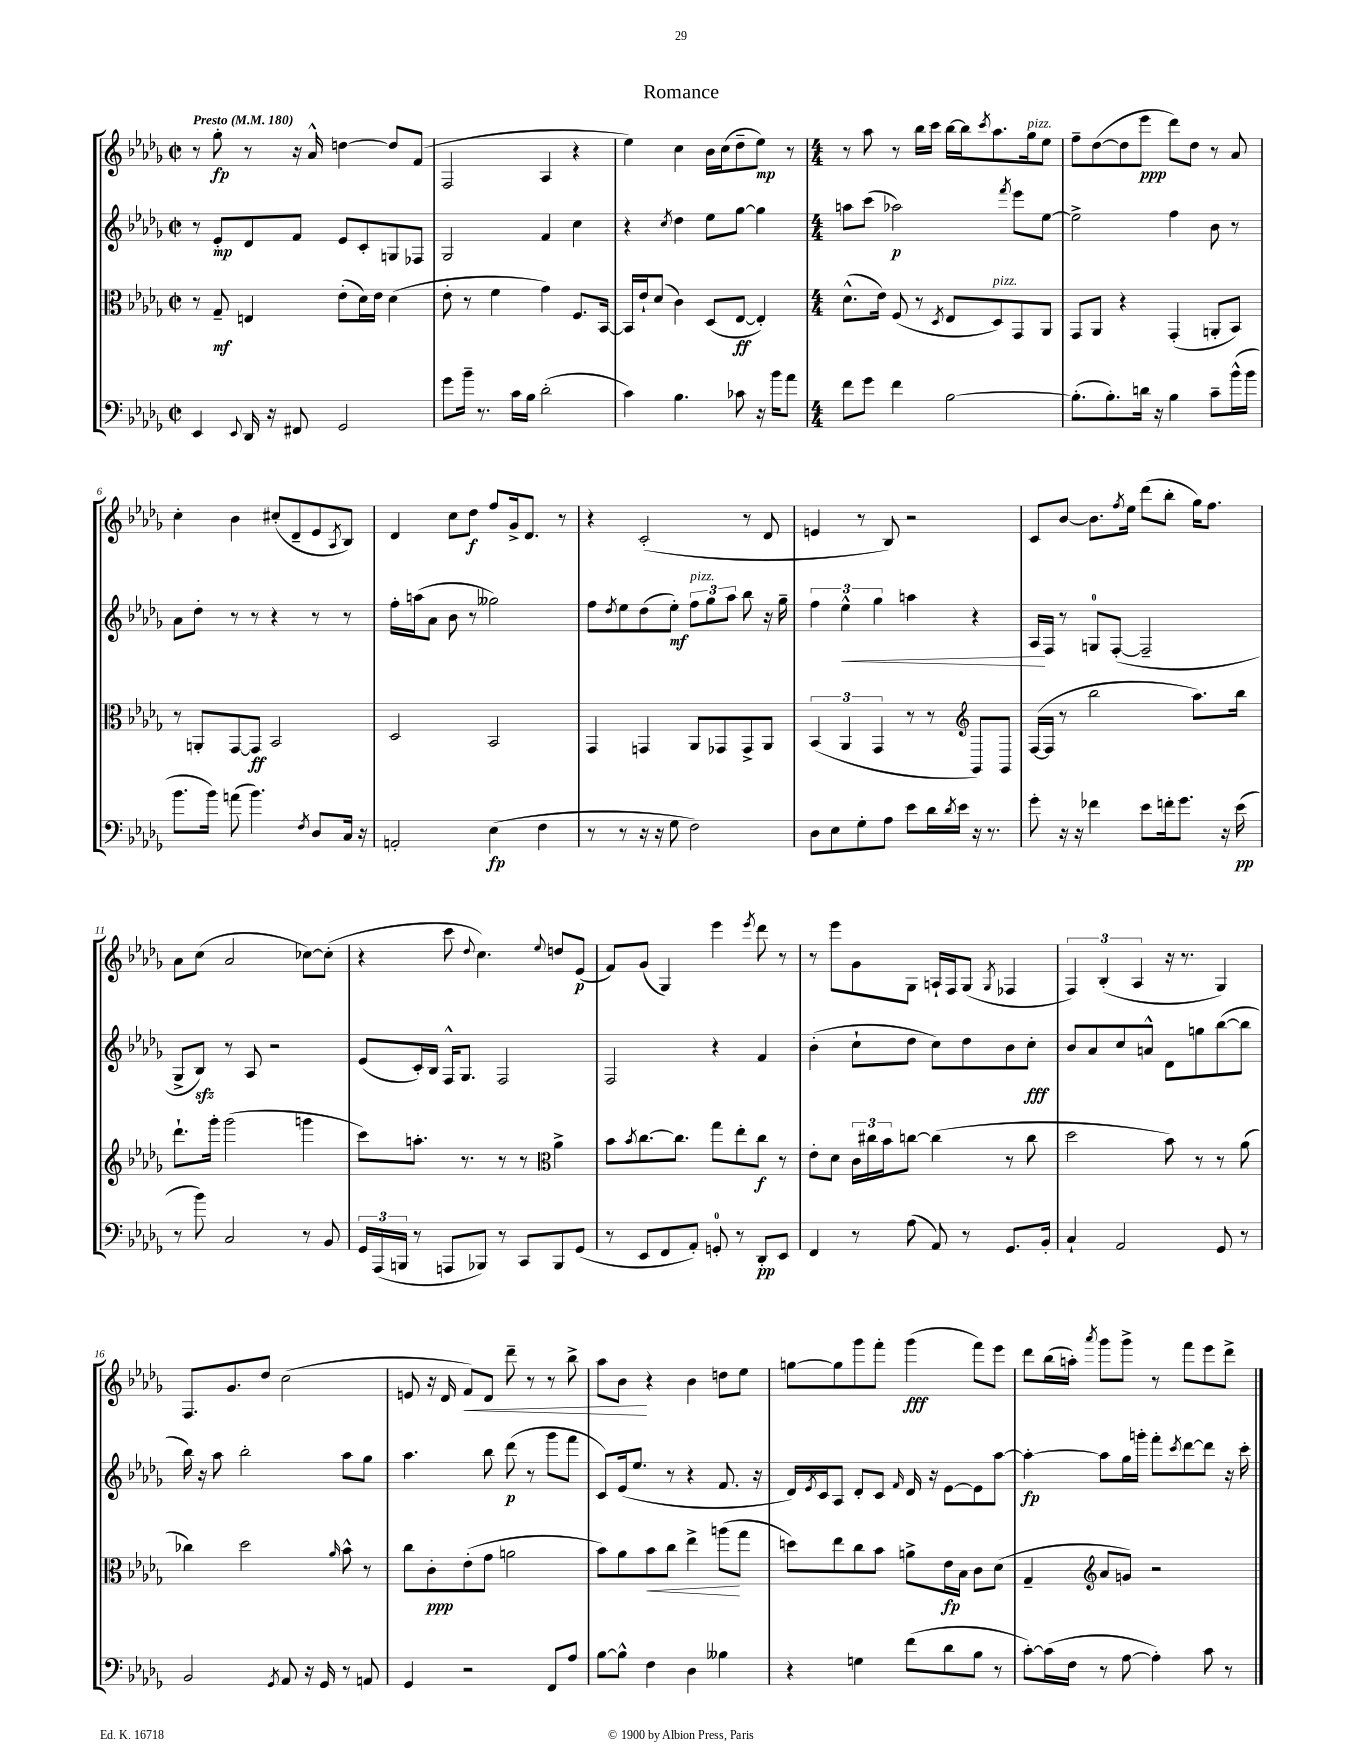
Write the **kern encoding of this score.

**kern	**dynam	**kern	**dynam	**kern	**dynam	**kern	**dynam
*part4	*part4	*part3	*part3	*part2	*part2	*part1	*part1
*staff4	*staff4	*staff3	*staff3	*staff2	*staff2	*staff1	*staff1
*clefF4	*	*clefC3	*	*clefG2	*	*clefG2	*
*k[b-e-a-d-g-]	*	*k[b-e-a-d-g-]	*	*k[b-e-a-d-g-]	*	*k[b-e-a-d-g-]	*
*M2/2	*	*M2/2	*	*M2/2	*	*M2/2	*
*met(c|)	*	*met(c|)	*	*met(c|)	*	*met(c|)	*
*MM180	*	*MM180	*	*MM180	*	*MM180	*
=1	=1	=1	=1	=1	=1	=1	=1
!	!	!	!	!	!	!LO:TX:a:B:t=Presto	!
4EE-/	.	8r	.	8r	.	8r	.
.	.	8G-~/	mf	8e-'/L	mp	8gg-'\	fp
8qqEE-/	.	.	.	.	.	.	.
16DD-/	.	4En/	.	8d-/	.	8r	.
16r	.	.	.	.	.	.	.
8FF#X/	.	.	.	8f/J	.	16r	.
.	.	.	.	.	.	16a-^^/	.
2GG-/	.	(8e-'\L	.	8e-/L	.	[4ddn\	.
.	.	16d-\L)	.	8c'/	.	.	.
.	.	16e-\JJ	.	.	.	.	.
.	.	(4d-\	.	8Gn/	.	8dd/L]	.
.	.	.	.	8F-X/J	.	(8f/J	.
=2	=2	=2	=2	=2	=2	=2	=2
8g-\L	.	8e-'\	.	2G-/	.	2F/	.
16b-~\Jk	.	8r	.	.	.	.	.
8.r	.	.	.	.	.	.	.
.	.	4f\	.	.	.	.	.
16c\LL	.	.	.	.	.	.	.
16B-\JJ	.	.	.	.	.	.	.
(2d-'\	.	4g-\)	.	4f/	.	4A-/	.
.	.	8.F/L	.	4cc\	.	4r	.
.	.	[16BB-/Jk	.	.	.	.	.
=3	=3	=3	=3	=3	=3	=3	=3
4c\)	.	16BB-/LL]	.	4r	.	4ee-\)	.
.	.	16e-`/J	.	.	.	.	.
.	.	(8d-/J	.	.	.	.	.
.	.	.	.	8qcc/	.	.	.
4.B-\	.	4c\)	.	4dd-\	.	4cc\	.
.	.	(8D-/L	.	8ee-\L	.	16b-\LL	.
.	.	.	.	.	.	(16cc\J	.
8c-X\	.	[8E-/J	ff	[8gg-\J	.	8dd-~\	.
16r	.	4E-'/])	.	4gg-\]	.	8ee-\J)	mp
16b-\KL	.	.	.	.	.	.	.
8a-\J	.	.	.	.	.	8r	.
=4	=4	=4	=4	=4	=4	=4	=4
*M4/4	*	*M4/4	*	*M4/4	*	*M4/4	*
8f\L	.	(8.d-^^\L	.	8aan\L	.	8r	.
8g-\J	.	.	.	(8ccc\J	.	8aa-\	.
.	.	16e-\Jk)	.	.	.	.	.
4f\	.	(8F/	.	2aa-X\)	p	8r	.
.	.	8r	.	.	.	16bb-\LL	.
.	.	.	.	.	.	16ccc\JJ	.
.	.	8qD-/	.	.	.	.	.
[2B-\	.	8E-/L	.	.	.	[16bb-\LL	.
.	.	.	.	.	.	16bb-\J]	.
.	.	.	.	.	.	8qccc/	.
!	!	!LO:TX:a:i:t=pizz.	!	!	!	!	!
.	.	8D-/)	.	.	.	8.aa-\	.
.	.	.	.	8qfff/	.	.	.
.	.	8GG-/	.	8eee-\L	.	.	.
!	!	!	!	!	!	!LO:TX:a:i:t=pizz.	!
.	.	.	.	.	.	16gg-\k	.
.	.	8AA-/J	.	[8ee-\J	.	8ee-\J	.
=5	=5	=5	=5	=5	=5	=5	=5
(8.B-'\L]	.	8GG-/L	.	2ee-^\]	.	8ff~\L	.
.	.	8AA-/J	.	.	.	([8dd-\	.
8.B-'\)	.	.	.	.	.	.	.
.	.	4r	.	.	.	8dd-\]	.
16dn\Jk	.	.	.	.	.	8eee-\J	ppp
16r	.	.	.	.	.	.	.
4B-\	.	(4GG-'/	.	4ff\	.	8ddd-\L)	.
.	.	.	.	.	.	8dd-\J	.
8c~\L	.	8AAn'/L	.	8b-\	.	8r	.
(16b-^^\L	.	8BB-/J)	.	8r	.	8a-/	.
16b-\JJ	.	.	.	.	.	.	.
!!LO:LB:g=z
=6	=6	=6	=6	=6	=6	=6	=6
8.b-\L	.	8r	.	8a-\L	.	4cc'\	.
.	.	8AAn'/L	.	8dd-'\J	.	.	.
16b-\Jk)	.	.	.	.	.	.	.
(8an\	.	[8GG-/	.	8r	.	4b-\	.
4.b-\)	.	8GG-/J]	ff	8r	.	.	.
.	.	2BB-/	.	4r	.	(8cc#X'/L	.
.	.	.	.	.	.	8d-~/	.
8qF/	.	.	.	.	.	.	.
8D-/L	.	.	.	8r	.	8e-/	.
.	.	.	.	.	.	8qA-/	.
16C/Jk	.	.	.	8r	.	8B-/J)	.
16r	.	.	.	.	.	.	.
=7	=7	=7	=7	=7	=7	=7	=7
2AAn'/	.	2D-/	.	16ff'\LL	.	4d-/	.
.	.	.	.	(16aan\J	.	.	.
.	.	.	.	8a-\J	.	.	.
.	.	.	.	8b-\	.	8cc\L	.
.	.	.	.	8r	.	8dd-\J	f
(4E-\	fp	2BB-/	.	2gg--X\)	.	8ff/L	.
.	.	.	.	.	.	16g-^/k	.
.	.	.	.	.	.	8.d-/J	.
4F\	.	.	.	.	.	.	.
.	.	.	.	.	.	8r	.
=8	=8	=8	=8	=8	=8	=8	=8
8r	.	4GG-/	.	8ff\L	.	4r	.
.	.	.	.	8qdd-/	.	.	.
8r	.	.	.	8ee-\	.	.	.
16r	.	4GGn/	.	(8dd-\	.	(2c'/	.
16r	.	.	.	.	.	.	.
8G-\	.	.	.	8ee-'\J)	mf	.	.
!	!	!	!	!LO:TX:a:i:t=pizz.	!	!	!
2F\)	.	8AA-/L	.	12ff\L	.	.	.
.	.	.	.	12gg-\	.	.	.
.	.	8GG-X/	.	.	.	.	.
.	.	.	.	12aa-\J	.	.	.
.	.	8GG-^/	.	8bb-\	.	8r	.
.	.	8AA-/J	.	16r	.	8d-/	.
.	.	.	.	16gg-~\	.	.	.
=9	=9	=9	=9	=9	=9	=9	=9
8D-\L	.	(6BB-/	.	6ff\	.	4en/	.
8E-\	.	.	.	.	.	.	.
!	!	!	!	!	!LO:HP:b	!	!
.	.	6AA-/	.	6ee-^^\	<	.	.
8G-'\	.	.	.	.	.	8r	.
.	.	6GG-/	.	6gg-\	.	.	.
8A-\J	.	.	.	.	.	8B-/)	.
8e-\L	.	8r	.	4aan\	.	2r	.
16d-\L	.	8r	.	.	.	.	.
8qd-/	.	.	.	.	.	.	.
16e-\JJ	.	.	.	.	.	.	.
16r	.	8GG-/L)	.	4r	.	.	.
8.r	.	.	.	.	.	.	.
.	.	8GG-/J	.	.	.	.	.
=10	=10	=10	=10	=10	=10	=10	=10
*	*	*clefG2	*	*	*	*	*
8g-'\	.	([16F/LL	.	16A-/LL	.	8c/L	.
.	.	16F/JJ]	.	16F/JJ	[	.	.
16r	.	8r	.	8r	.	[8b-/J	.
16r	.	.	.	.	.	.	.
4f-X\	.	2bb-\	.	8Gn/L	.	8.b-\L]	.
.	.	.	.	([8F'/J	.	.	.
.	.	.	.	.	.	8qff/	.
.	.	.	.	.	.	16ee-\Jk	.
8e-\L	.	.	.	2F~/]	.	(8ddd-\L	.
16fn'\k	.	.	.	.	.	8bb-'\J	.
8.g-\J	.	.	.	.	.	.	.
.	.	8.aa-\L)	.	.	.	16gg-\KL)	.
.	.	.	.	.	.	8.ff\J	.
16r	.	.	.	.	.	.	.
(16e-\	pp	16bb-\Jk	.	.	.	.	.
!!LO:LB:g=z
=11	=11	=11	=11	=11	=11	=11	=11
8r	.	8.ddd-`\L	.	8G-^/L	.	8a-\L	.
8b-\)	.	.	.	8B-zz/J)	.	(8cc\J	.
.	.	16ggg-'\Jk	.	.	.	.	.
2C/	.	(2ggg-\	.	8r	.	2a-/	.
.	.	.	.	8A-/	.	.	.
.	.	.	.	2r	.	.	.
8r	.	4gggn\	.	.	.	[8cc-X\L)	.
8BB-/	.	.	.	.	.	(8cc-'\J]	.
=12	=12	=12	=12	=12	=12	=12	=12
24GG-/LL	.	8ccc\L)	.	(8e-/L	.	4r	.
(24AAA-/	.	.	.	.	.	.	.
24BBBn/JJ	.	.	.	.	.	.	.
8r	.	8.aan'\J	.	16c'/L)	.	.	.
.	.	.	.	16B-/JJ	.	.	.
8AAAn/L	.	.	.	16F^^/KL	.	8ccc\	.
.	.	8.r	.	8.G-/J	.	.	.
.	.	.	.	.	.	8qqdd-/	.
8BBB-X/J)	.	.	.	.	.	4.cc\)	.
8r	.	8r	.	2F/	.	.	.
8CC/L	.	8r	.	.	.	.	.
*	*	*clefC3	*	*	*	*	*
.	.	.	.	.	.	8qqee-/	.
8BBB-/	.	4a-^\	.	.	.	8ddn/L	.
(8GG-/J	.	.	.	.	.	(8e-/J	p
=13	=13	=13	=13	=13	=13	=13	=13
8r	.	8b-\L	.	2F/	.	8f/L)	.
.	.	8qb-/	.	.	.	.	.
8EE-/L	.	[8.cc\	.	.	.	(8g-/J	.
8FF/	.	.	.	.	.	4G-/)	.
.	.	8.cc\J]	.	.	.	.	.
8AA-'/J)	.	.	.	.	.	.	.
8GGn'/	.	8gg-\L	.	4r	.	4eee-\	.
8r	.	8ee-'\	.	.	.	.	.
.	.	.	.	.	.	8qeee-/	.
8DD-'/L	pp	8cc\J	f	4f/	.	8ddd-\	.
8EE-/J	.	8r	.	.	.	8r	.
=14	=14	=14	=14	=14	=14	=14	=14
4FF/	.	8e-'\L	.	(4b-'\	.	8r	.
.	.	8d-\J	.	.	.	8eee-\L	.
8r	.	24c\LL	.	8cc`\L	.	8g-\	.
.	.	24cc#X\	.	.	.	.	.
.	.	24b-\J	.	.	.	.	.
(8A-\	.	[8ccn\J	.	8dd-\J	.	8G-\J	.
8AA-/)	.	(4cc\]	.	8cc\L)	.	16An`/LL	.
.	.	.	.	.	.	16F/J	.
8r	.	.	.	8dd-\	.	(8G-/J	.
.	.	.	.	.	.	8qG-/	.
8.GG-/L	.	8r	.	8b-\	.	4F-X/	.
.	.	8cc\	.	8cc'\J	fff	.	.
16BB-'/Jk	.	.	.	.	.	.	.
=15	=15	=15	=15	=15	=15	=15	=15
4C`/	.	2dd-\	.	8b-/L	.	6F/)	.
.	.	.	.	8a-/	.	.	.
.	.	.	.	.	.	(6B-'/	.
2AA-/	.	.	.	8cc/	.	.	.
.	.	.	.	.	.	6A-/	.
.	.	.	.	8an^^/J	.	.	.
.	.	8b-\)	.	8d-\L	.	16r	.
.	.	.	.	.	.	8.r	.
.	.	8r	.	8ggn\	.	.	.
8GG-/	.	8r	.	([8bb-\	.	4G-/)	.
8r	.	(8a-\	.	8bb-\J]	.	.	.
!!LO:LB:g=z
=16	=16	=16	=16	=16	=16	=16	=16
2BB-/	.	4cc-X\)	.	16bb-\)	.	8.F/L	.
.	.	.	.	16r	.	.	.
.	.	.	.	8aa-\	.	.	.
.	.	.	.	.	.	8.g-/	.
.	.	2dd-\	.	2bb-'\	.	.	.
.	.	.	.	.	.	8dd-/J	.
8qGG-/	.	.	.	.	.	.	.
8AA-/	.	.	.	.	.	(2cc\	.
16r	.	.	.	.	.	.	.
16GG-/	.	.	.	.	.	.	.
.	.	16qqa-/	.	.	.	.	.
8r	.	8b-^^\	.	8aa-\L	.	.	.
8AAn/	.	8r	.	8gg-\J	.	.	.
=17	=17	=17	=17	=17	=17	=17	=17
4GG-/	.	8cc\L	.	4.aa-\	.	8en/	.
.	.	8c'\	ppp	.	.	16r	.
.	.	.	.	.	.	16d-/	.
!	!	!	!	!	!	!	!LO:HP:b
2r	.	(8e-'\	.	.	.	8f/L)	<
.	.	8g-\J	.	8bb-\	.	8d-/J	.
.	.	2an\	.	(8ddd-\	p	8ddd-~\	.
.	.	.	.	8r	.	8r	.
8FF/L	.	.	.	8ggg-\L	.	8r	.
8A-/J	.	.	.	8fff\J	.	8bb-^\	.
=18	=18	=18	=18	=18	=18	=18	=18
[8B-\L	.	8b-\L)	.	8c/L)	.	8aa-\L	.
8B-^^\J]	.	8a-\	.	(16e-/k	.	8b-\J	.
.	.	.	.	8.ee-/J	.	.	.
!	!	!	!LO:HP:b	!	!	!	!
4F\	.	8b-\	<	.	.	4r	[
.	.	8cc\J	.	8r	.	.	.
4D-\	.	4ee-^\	.	4r	.	4b-\	.
4B--X\	.	(8aan\L	.	8.f/	.	8ddn\L	.
.	.	8gg-\J	[	.	.	8ee-\J	.
.	.	.	.	16r	.	.	.
=19	=19	=19	=19	=19	=19	=19	=19
4r	.	8ddn\L)	.	16d-/LL)	.	[8ggn\L	.
.	.	.	.	8qe-/	.	.	.
.	.	.	.	16c/J	.	.	.
.	.	8ee-\	.	8A-/J	.	8gg\]	.
4Gn\	.	8cc\	.	8d-'/L	.	8ggg-\	.
.	.	8b-\J	.	8c/J	.	8fff'\J	.
.	.	.	.	16qqf/	.	.	.
(8f\L	.	8an^\L	.	16d-/	.	(4ggg-\	fff
.	.	.	.	16r	.	.	.
8d-\	.	16e-\L	fp	[8e-\L	.	.	.
.	.	16B-\JJ	.	.	.	.	.
8B-\J	.	8c\L	.	8e-\]	.	8fff\L)	.
8r	.	(8d-\J	.	[8aa-\J	.	8eee-\J	.
=20	=20	=20	=20	=20	=20	=20	=20
[8c'\L)	.	4G-~/	.	4aa-'\_	fp	8ddd-\L	.
(16c\L]	.	.	.	.	.	(16bb-\L	.
16F\JJ	.	.	.	.	.	16aan'\JJ)	.
*	*	*clefG2	*	*	*	*	*
.	.	.	.	.	.	8qaaa-/	.
8r	.	8a-/L	.	8aa-\L]	.	8ggg-\L	.
[8A-\	.	8gn/J)	.	16gg-\L	.	8ggg-^\J	.
.	.	.	.	16gggn'\JJ	.	.	.
4A-'\])	.	2r	.	8fff'\L	.	8r	.
.	.	.	.	8qccc/	.	.	.
.	.	.	.	[8ddd-\	.	8fff\L	.
8c\	.	.	.	8ddd-\J]	.	8eee-\	.
8r	.	.	.	16r	.	8ddd-^\J	.
.	.	.	.	16ccc'\	.	.	.
==	==	==	==	==	==	==	==
*-	*-	*-	*-	*-	*-	*-	*-
